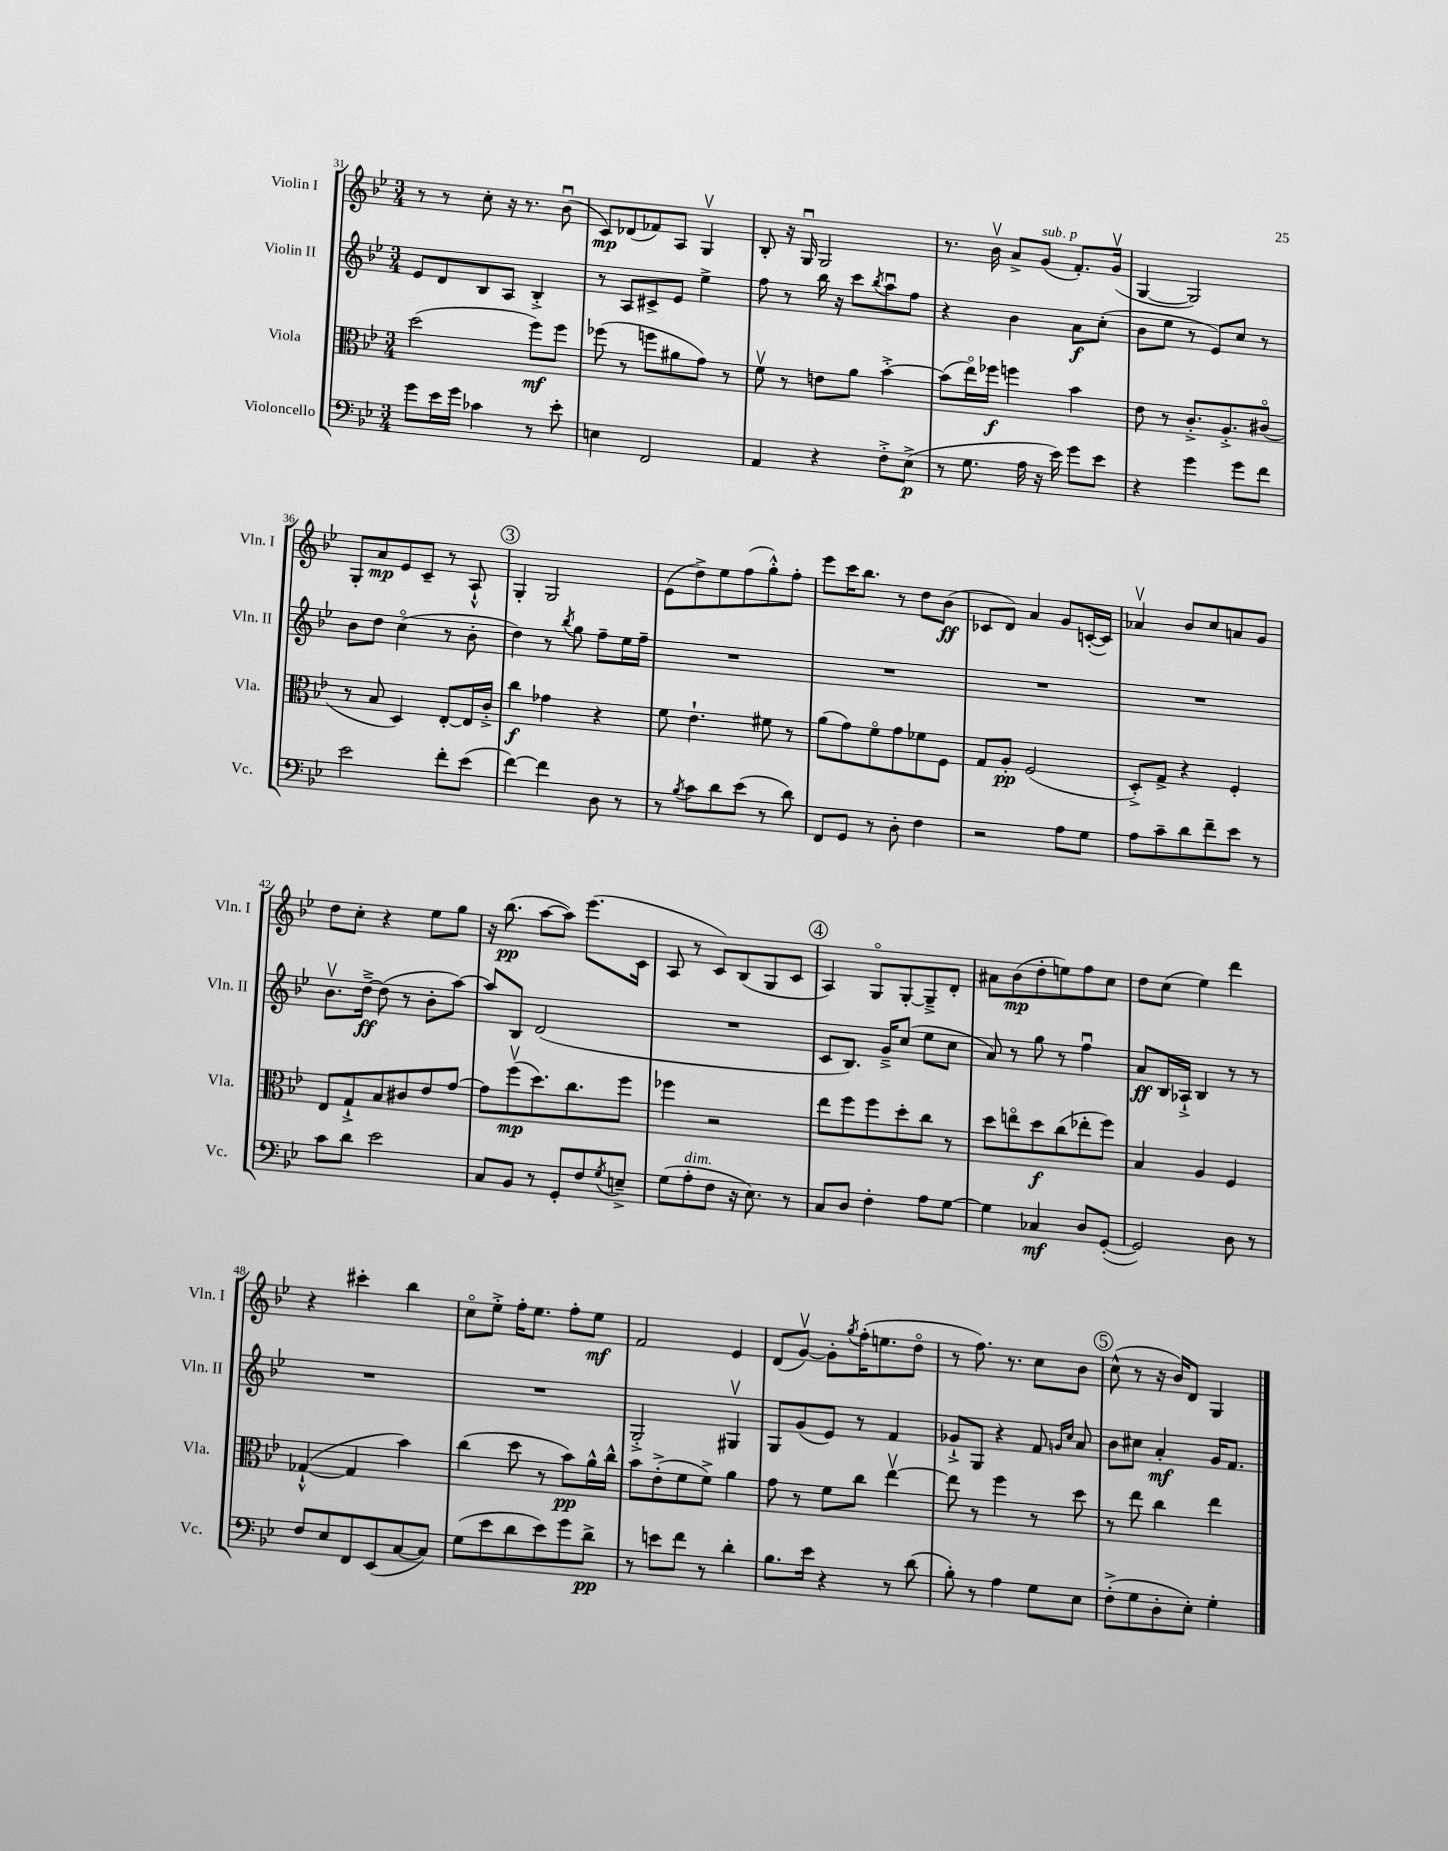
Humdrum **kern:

**kern	**kern	**kern	**kern
*staff4	*staff3	*staff2	*staff1
*clefF4	*clefC3	*clefG2	*clefG2
*k[b-e-]	*k[b-e-]	*k[b-e-]	*k[b-e-]
*M3/4	*M3/4	*M3/4	*M3/4
8g	(2dd	8e-	8r
16e-	.	8d	8r
16g	.	.	.
4c-	.	8B-	8cc'
.	.	8A	16r
.	.	.	8.r
8r	8ff)	4B-'^	.
8e-'	8ff	.	(8b-u
=	=	=	=
4E	(8ff-	8r	8c)
.	8r	8A	(8d-
2FF	8ff	8c#^	8f-)
.	8a#	8e-	8A
.	8g)	4ee-^	4Gv
.	8r	.	.
=	=	=	=
4AA	8fv	8ff	8B-'
.	8r	8r	16r
.	.	.	16Gu
4r	8e	16bb-	2G
.	.	16r	.
.	8a	8ccc	.
.	.	8qbb-	.
8F'^	[4b-'^	8aau	.
(8E-^	.	8ff	.
=	=	=	=
8r	(8b-]	4r	8.r
8.G	16ee-o)	.	.
.	16ff-	.	16b-v
.	4ff	4b-	8a^
16A	.	.	.
16r	.	.	(8g
16e-)	.	.	.
8g	4b-	8a	8.f')
8e-	.	(8cc'	.
.	.	.	(16gv
=	=	=	=
4r	8e-	8b-	[4G
.	8r	8ee-	.
4g	8.c'^	8r	2G])
.	.	8e-)	.
.	8.A'^	.	.
8g	.	8cc	.
8f	(8c#o	8r	.
=	=	=	=
2e-	8r	8b-	8G'
.	8B-	8dd	8a
.	4D)	(4cco	8e-
.	.	.	8c~
8f'	[8E-'	8r	8r
(8e-	16E-]	8b-'	8A`^^
.	16c'^	.	.
=	=	=	=
[4f)	4cc	4dd)	4G'
4f]	4g-	8r	2G
.	.	8qbb-	.
.	.	8gg	.
8D	4r	8ff~	.
8r	.	16ee-	.
.	.	16ff~	.
=	=	=	=
8r	8f	2.r	(8e-
8qB-	.	.	.
8c	4.e-`	.	8dd^)
8d	.	.	8ee-
(8e-	.	.	(8ff
8r	8f#	.	8gg'^^)
8d)	8r	.	8ff'
=	=	=	=
8FF	(8a	2.r	8eee-
8GG	8g)	.	16ccc
.	.	.	8.bb-
8r	8fo	.	.
8D'	8g	.	8r
4F	8f-	.	8dd
.	8F	.	(8b-
=	=	=	=
2r	8G	2.r	8c-
.	8A'	.	8d)
.	(2F	.	4a
8A	.	.	8g
8G	.	.	([16c'
.	.	.	16c])
=	=	=	=
8A	8D'^)	2.r	4a-v
8c~	8G^	.	.
8d	4r	.	8b-
8f~	.	.	8cc
8e-	4F'	.	8a
8r	.	.	8g
=	=	=	=
8c	8E-	8.b-v	8dd
8d	8G`^	.	8cc'
.	.	[16dd~^	.
2e-	8B-	(8dd]	4r
.	8c#	8r	.
.	8e-	8b-'	8ee-
.	[8g	[8aa)	8gg
=	=	=	=
8C	8g]	8aa]	16r
.	.	.	(8.bb-
8BB-	(8ffv	8B-	.
8r	8.dd)	(2d	[8aa
8GG'	.	.	8aa])
.	8.cc	.	.
8F	.	.	(8.eee-
8qG	.	.	.
8E~^	8ff	.	.
.	.	.	16c
=	=	=	=
(8G	4ff-	2.r	8A
8A'	.	.	8r
8F	2r	.	8c)
16r	.	.	(8B-
8.E-)	.	.	.
.	.	.	8G
8r	.	.	8c
=	=	=	=
8C	8ee-	8c	4A)
8D	8ff	8.B-)	.
4F'	8ff	.	8Go
.	.	16g~^	.
.	8dd'	(8cc	[8G'
8A	8cc	8ee-	8G~^]
[8G	8r	8cc	8d'
=	=	=	=
4G]	8dd	8a)	8a#
.	8eeo	8r	(8b-
4C-	8dd	8gg	8dd'
.	(8cc	8r	8ee)
8D	8ee-'	4ffu	8ff
([8GG'	8ff)	.	8cc
=	=	=	=
2GG])	4B-	8a	8dd
.	.	16B-	(8cc
.	.	16A-`^	.
.	4A	4B-	4ee-)
8D	4F	8r	4ddd
8r	.	8r	.
=	=	=	=
8F	([4G-`^^	2.r	4r
8E-	.	.	.
8FF	4G-]	.	4ccc#'
(8EE-	.	.	.
[8C	4b-)	.	4bb-
8C])	.	.	.
=	=	=	=
(8G	(4cc	2.r	8cco
8e-	.	.	8ee-'^
8d	8dd	.	16ff'
.	.	.	8.ee-
8e-)	8r	.	.
8g	8b-)	.	8ff'
8d^	16a^^	.	8ee-
.	16cc^^	.	.
=	=	=	=
8r	8b-	2G'^	2f
8e	(8e-'^	.	.
8f	8f	.	.
8r	8f^)	.	.
4d'	4a	4G#v	4e-
=	=	=	=
8.B-	8g	8G	(8d
.	8r	(8g	[8gv)
16e-	.	.	.
4r	8f	8e-)	8g']
.	.	.	8qgg
.	8cc	8r	(16ff'
.	.	.	8.ee
8r	[4ee-v	4f	.
(8d	.	.	8ddo
=	=	=	=
8B-')	8ee-]	8g-`^	8r
8r	8r	8G	8.ff)
4A	4ff	4r	.
.	.	.	8.r
8G	8r	8f	8cc
.	.	16qqg	.
.	.	16qqcc	.
8E-	8dd	8a	8b-
=	=	=	=
(8F'^	8r	8b-	(8cc^^
8G	8ee-	8cc#	8r
8D'	4cc	4a'	16r
.	.	.	16b-)
8E-')	.	.	8d
4G'	4ee-	16g	4G
.	.	8.f	.
==	==	==	==
*-	*-	*-	*-
